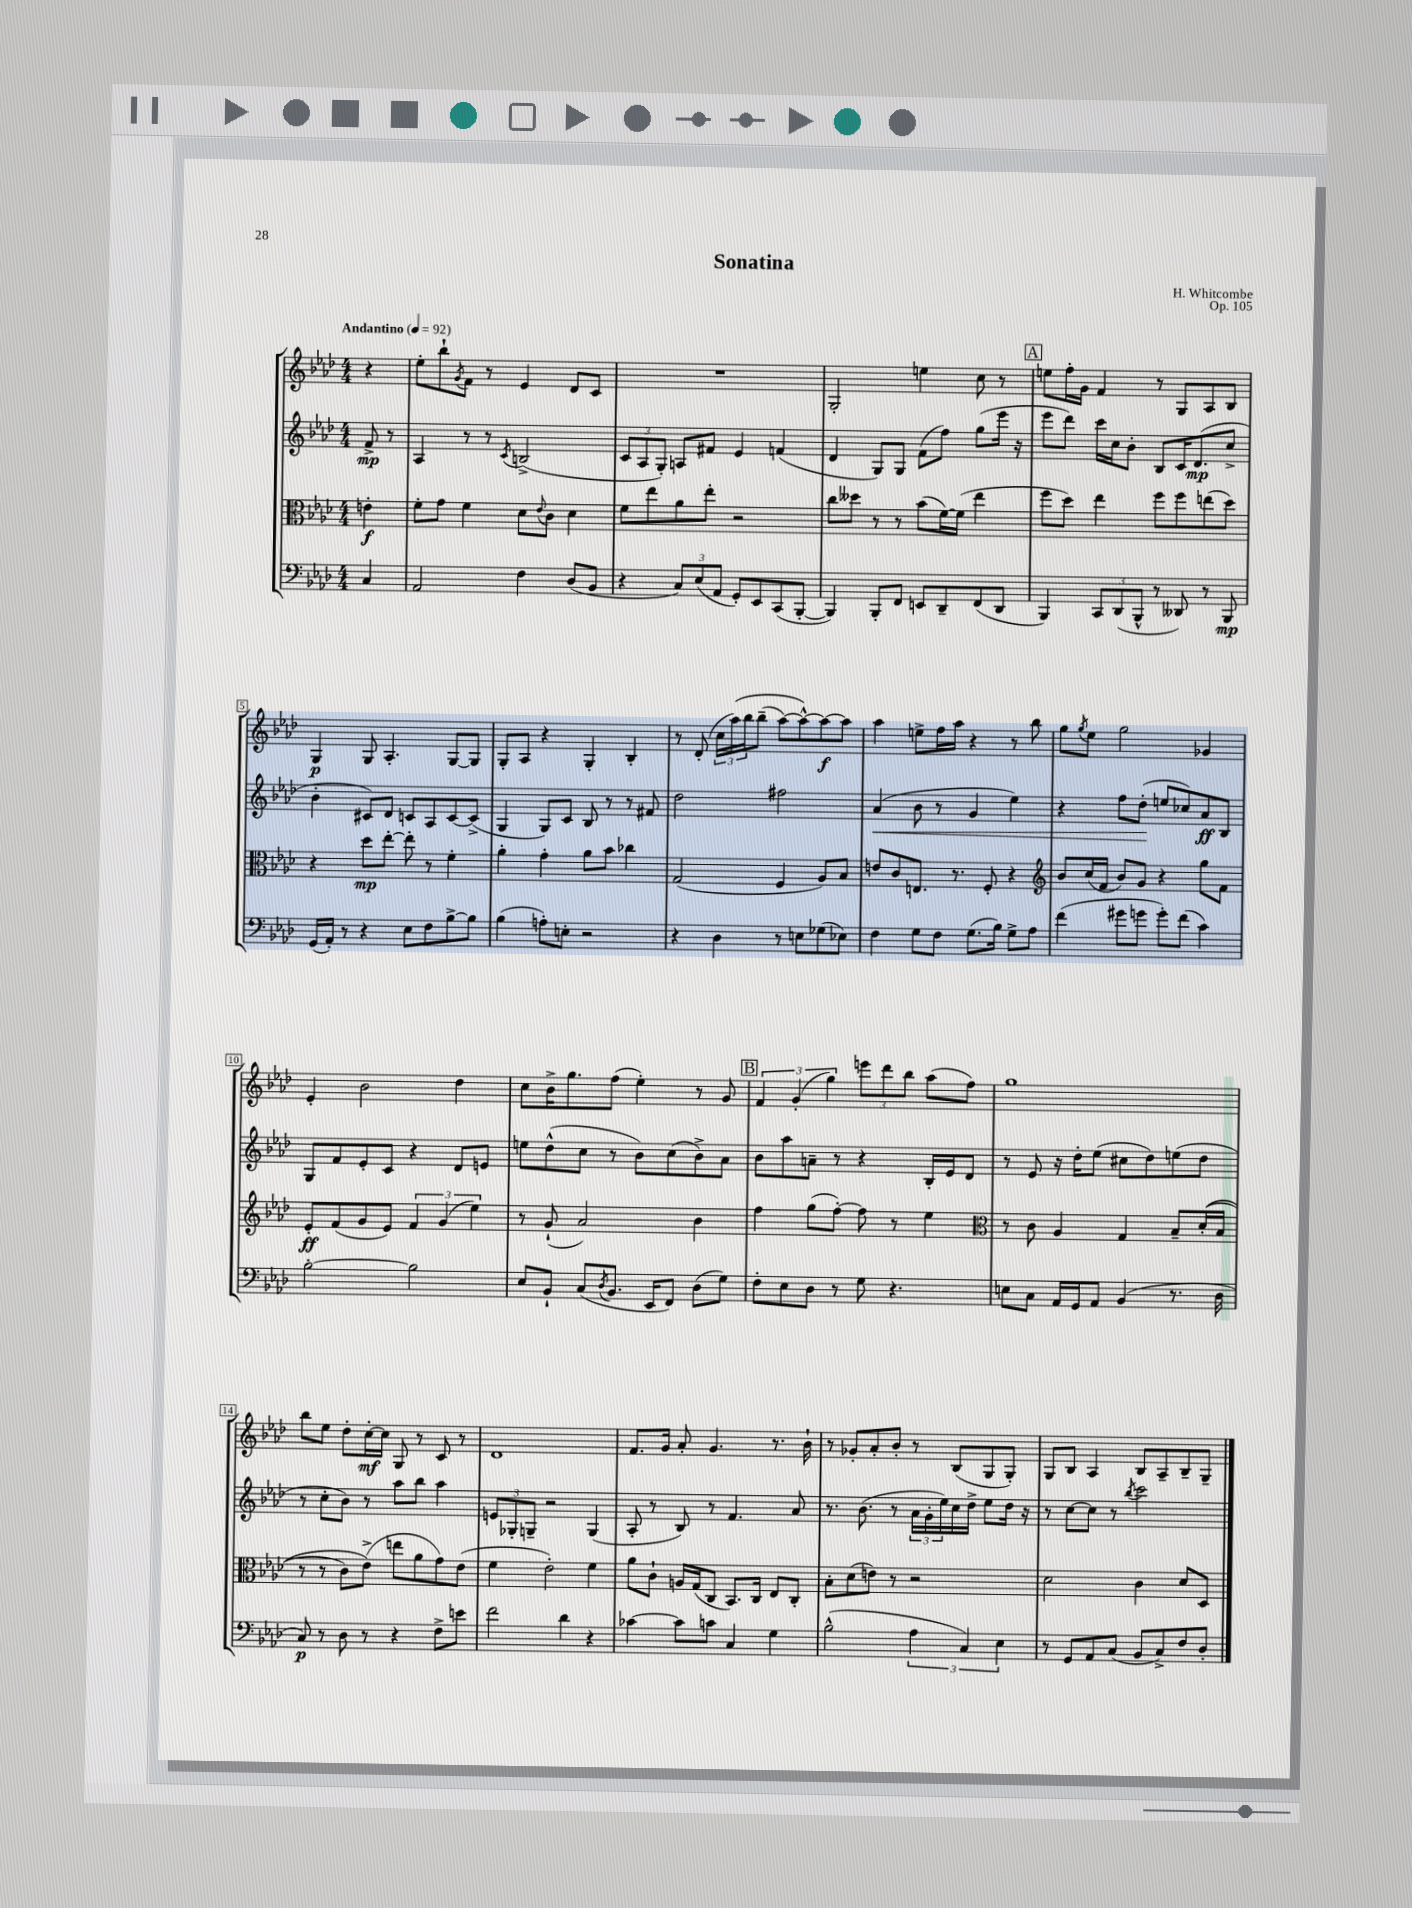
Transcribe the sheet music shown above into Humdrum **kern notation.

**kern	**dynam	**kern	**dynam	**kern	**dynam	**kern	**dynam
*part4	*part4	*part3	*part3	*part2	*part2	*part1	*part1
*staff4	*staff4	*staff3	*staff3	*staff2	*staff2	*staff1	*staff1
*clefF4	*	*clefC3	*	*clefG2	*	*clefG2	*
*k[b-e-a-d-]	*	*k[b-e-a-d-]	*	*k[b-e-a-d-]	*	*k[b-e-a-d-]	*
*M4/4	*	*M4/4	*	*M4/4	*	*M4/4	*
*MM92	*	*MM92	*	*MM92	*	*MM92	*
=	=	=	=	=	=	=	=
!	!	!	!	!	!	!LO:TX:a:B:t=Andantino	!
4C/	.	4en'\	f	8f^/	mp	4r	.
.	.	.	.	8r	.	.	.
=1	=1	=1	=1	=1	=1	=1	=1
2AA-/	.	8f'\L	.	4A-/	.	8ee-'\L	.
.	.	8g\J	.	.	.	8bb-`\	.
.	.	.	.	.	.	8qg/	.
.	.	4f\	.	8r	.	8f\J	.
.	.	.	.	8r	.	8r	.
.	.	.	.	8qc/	.	.	.
4F\	.	8d-\L	.	(2Bn^/	.	4e-/	.
.	.	8qqe-/	.	.	.	.	.
.	.	8c\J	.	.	.	.	.
(8D-/L	.	4d-\	.	.	.	8d-/L	.
8BB-/J	.	.	.	.	.	8c/J	.
=2	=2	=2	=2	=2	=2	=2	=2
4r	.	8f\L	.	12c/L	.	1r	.
.	.	.	.	12A-/	.	.	.
.	.	8ee-\	.	.	.	.	.
.	.	.	.	12G'/J)	.	.	.
12C/L)	.	8a-\	.	8An/L	.	.	.
(12E-/	.	.	.	.	.	.	.
.	.	8ee-'\J	.	8f#X/J	.	.	.
12AA-/J	.	.	.	.	.	.	.
8GG'/L)	.	2r	.	4e-/	.	.	.
8EE-/	.	.	.	.	.	.	.
(8CC/	.	.	.	(4fn/	.	.	.
[8BBB-'/J	.	.	.	.	.	.	.
=3	=3	=3	=3	=3	=3	=3	=3
4BBB-/])	.	8cc\L	.	4d-/	.	2G'/	.
.	.	8dd--X\J	.	.	.	.	.
8BBB-'/L	.	8r	.	8G/L)	.	.	.
8FF/J	.	8r	.	8G/J	.	.	.
8EEn/L	.	(8b-\L	.	(8f\L	.	4een\	.
8DD-~/	.	[16f\L)	.	8ff\J)	.	.	.
.	.	(16f\JJ]	.	.	.	.	.
(8FF/	.	4ee-\	.	(8gg\L	.	8cc\	.
8DD-/J	.	.	.	16eee-\Jk	.	8r	.
.	.	.	.	16r	.	.	.
!!LO:REH:place=s1:t=A
=4	=4	=4	=4	=4	=4	=4	=4
4BBB-/)	.	8ff\L	.	8eee-\L	.	8een\L	.
.	.	8dd-\J)	.	8ddd-\J)	.	16ff'\L	.
.	.	.	.	.	.	16g\JJ	.
12CC/L	.	4ee-\	.	16ccc\LL	.	4f/	.
.	.	.	.	16cc\J	.	.	.
(12DD-/	.	.	.	.	.	.	.
.	.	.	.	8b-'\J	.	.	.
12BBB-^^/J	.	.	.	.	.	.	.
8r	.	8ff\L	.	8B-/L	.	8r	.
8DD--X/)	.	8ff\	.	16c/K	.	8G/L	.
.	.	.	.	(8.d-/	mp	.	.
8r	.	(8een\	.	.	.	8A-/	.
8BBB-/	mp	8dd-\J)	.	8cc^/J	.	8B-/J	.
!!LO:LB:g=z
=5	=5	=5	=5	=5	=5	=5	=5
(16GG/LL	.	4r	.	4b-'\	.	4G/	p
16AA-'/JJ)	.	.	.	.	.	.	.
8r	.	.	.	.	.	.	.
4r	.	8dd-\L	mp	8c#X/L)	.	8G/	.
.	.	[8ee-'\J	.	8d-/J	.	4.A-'/	.
8E-\L	.	8ee-'\]	.	8cn/L	.	.	.
8F\	.	8r	.	8A-/	.	.	.
[8B-^\	.	4f'\	.	[8c/	.	[8G/L	.
8B-\J]	.	.	.	(8c^/J]	.	8G/J]	.
=6	=6	=6	=6	=6	=6	=6	=6
(4B-\	.	4a-'\	.	4G/	.	8G'/L	.
.	.	.	.	.	.	8A-/J	.
8An'\L)	.	4g'\	.	8G/L)	.	4r	.
8En'\J	.	.	.	8c/J	.	.	.
2r	.	8a-\L	.	8B-/	.	4G'/	.
.	.	8b-\J	.	8r	.	.	.
.	.	4cc-X\	.	8r	.	4B-'/	.
.	.	.	.	8f#X/	.	.	.
=7	=7	=7	=7	=7	=7	=7	=7
4r	.	(2G/	.	2dd-\	.	8r	.
.	.	.	.	.	.	(8d-'/	.
4D-\	.	.	.	.	.	24cc\LL	.
.	.	.	.	.	.	(24aa-\)	.
.	.	.	.	.	.	24bb-\J	.
.	.	.	.	.	.	(8bb-~\J	.
8r	.	4F/	.	2ff#X\	.	[8aa-\L)	.
8En\L	.	.	.	.	.	8aa-^^\_)	.
(8G-X\	.	8A-/L)	.	.	.	8aa-\_	f
8E-X\J)	.	8B-/J	.	.	.	8aa-\J]	.
=8	=8	=8	=8	=8	=8	=8	=8
!	!	!	!	!	!LO:HP:b	!	!
4F\	.	8en/L	.	(4a-/	<	4aa-\	.
.	.	8c/	.	.	.	.	.
8G\L	.	8.En/J	.	8b-\	.	8een^\L	.
8F\J	.	.	.	8r	.	16ff\L	.
.	.	8.r	.	.	.	16aa-\JJ	.
(8.G\L	.	.	.	4g/	.	4r	.
.	.	8F'/	.	.	.	.	.
16B-\Jk)	.	.	.	.	.	.	.
8G^\L	.	4r	.	4ee-\)	.	8r	.
8A-\J	.	.	.	.	.	8bb-\	.
=9	=9	=9	=9	=9	=9	=9	=9
*	*	*clefG2	*	*	*	*	*
(4f\	.	8b-/L	.	4r	.	8gg\L	.
.	.	.	.	.	.	8qgg/	.
.	.	(16cc/L	.	.	.	8ee-\J	.
.	.	16f/JJ	.	.	.	.	.
8g#X\L	.	8b-/L)	.	8ff\L	.	2gg\	.
8gn\J	.	8g/J	.	(8dd-'\J	.	.	.
8g'\L)	.	4r	.	8een/L	[	.	.
(8f\J	.	.	.	8cc-X/)	.	.	.
4c\)	.	8gg\L	.	8a-/	ff	4g-X/	.
.	.	8f\J	.	8B-/J	.	.	.
!!LO:LB:g=z
=10	=10	=10	=10	=10	=10	=10	=10
[2B-'\	.	8e-'/L	ff	8G/L	.	4e-'/	.
.	.	(8f/	.	8f/	.	.	.
.	.	8g/	.	8e-'/	.	2b-\	.
.	.	8e-/J)	.	8c/J	.	.	.
2B-\]	.	6f/	.	4r	.	.	.
.	.	(6g/	.	.	.	.	.
.	.	.	.	8d-/L	.	4dd-\	.
.	.	6ee-\)	.	.	.	.	.
.	.	.	.	8en/J	.	.	.
=11	=11	=11	=11	=11	=11	=11	=11
8E-/L	.	8r	.	8een\L	.	8cc\L	.
8BB-`/J	.	(8g`/	.	(8dd-^^\	.	16b-^\K	.
.	.	.	.	.	.	8.gg\	.
(8C/L	.	2a-/)	.	8cc\J	.	.	.
8qD-/	.	.	.	.	.	.	.
8.BB-/J	.	.	.	8r	.	(8ff\J	.
.	.	.	.	8b-\L)	.	4ee-'\)	.
16EE-/KL	.	.	.	.	.	.	.
8FF/J)	.	.	.	(8cc\	.	.	.
(8D-\L	.	4b-\	.	8b-^\)	.	8r	.
8G\J)	.	.	.	8a-\J	.	8g/	.
!!LO:REH:place=s1:t=B
=12	=12	=12	=12	=12	=12	=12	=12
8F'\L	.	4ff\	.	8b-\L	.	6f/	.
8E-\	.	.	.	8aa-\	.	.	.
.	.	.	.	.	.	(6g'/	.
8D-\J	.	(8gg\L	.	8an~\J	.	.	.
.	.	.	.	.	.	6gg\)	.
8r	.	[8ff'\J)	.	8r	.	.	.
8G\	.	8ff\]	.	4r	.	12eeen\L	.
.	.	.	.	.	.	12ddd-\	.
4.r	.	8r	.	.	.	.	.
.	.	.	.	.	.	12bb-\J	.
.	.	4ee-\	.	16B-'/LL	.	(8aa-\L	.
.	.	.	.	16e-/J	.	.	.
.	.	.	.	8d-/J	.	8ff\J)	.
=13	=13	=13	=13	=13	=13	=13	=13
*	*	*clefC3	*	*	*	*	*
8En\L	.	8r	.	8r	.	1gg	.
8C\J	.	8c\	.	8e-/	.	.	.
16AA-/LL	.	4A-/	.	16r	.	.	.
16GG/J	.	.	.	16dd-'\KL	.	.	.
8AA-/J	.	.	.	(8ee-\J	.	.	.
(4BB-/	.	4G/	.	8cc#X\L	.	.	.
.	.	.	.	8dd-\)	.	.	.
8.r	.	8B-~/L	.	(8een\	.	.	.
.	.	((16d-'/L	.	8dd-\J	.	.	.
16D-\	.	16B-/JJ	.	.	.	.	.
!!LO:LB:g=z
=14	=14	=14	=14	=14	=14	=14	=14
8C/)	p	8r	.	8r	.	8bb-\L	.
8r	.	8r	.	8cc'\L	.	8ee-\J	.
8D-\	.	8c\L)	.	8b-\J)	.	8dd-'\L	.
8r	.	(8e-^\J)	.	8r	.	[16cc'\L	mf
.	.	.	.	.	.	16cc\JJ]	.
4r	.	8een\L	.	8aa-\L	.	8G/	.
.	.	8a-\	.	8bb-\J	.	8r	.
8F^\L	.	8g\)	.	4aa-\	.	8c/	.
8en\J	.	(8e-\J	.	.	.	8r	.
=15	=15	=15	=15	=15	=15	=15	=15
2f\	.	4f\	.	12en/L	.	1d-	.
.	.	.	.	12G-X'/	.	.	.
.	.	.	.	12Gn~/J	.	.	.
.	.	2e-'\)	.	2r	.	.	.
4d-\	.	.	.	.	.	.	.
4r	.	4f\	.	(4G/	.	.	.
=16	=16	=16	=16	=16	=16	=16	=16
[4c-X\	.	8a-\L	.	8A-'/	.	8.f/L	.
.	.	8c`\J	.	8r	.	.	.
.	.	.	.	.	.	16g/Jk	.
8c-\L]	.	16An/LL	.	8B-/)	.	8a-'/	.
.	.	(16G/J	.	.	.	.	.
8cn\J	.	8C/J	.	8r	.	4.g/	.
4C/	.	8.BB-/L)	.	4.f/	.	.	.
.	.	16C/Jk	.	.	.	.	.
4G\	.	8E-/L	.	.	.	8.r	.
.	.	8C'/J	.	8a-/	.	.	.
.	.	.	.	.	.	16b-`\	.
=17	=17	=17	=17	=17	=17	=17	=17
(2B-^^\	.	8B-'\L	.	8.r	.	8r	.
.	.	(8d-\	.	.	.	8g-X'/L	.
.	.	.	.	(8.b-\	.	.	.
.	.	8en\J)	.	.	.	8a-'/	.
.	.	8r	.	8r	.	8b-'/J	.
6A-\	.	2r	.	24a-\LL	.	8r	.
.	.	.	.	24g'\	.	.	.
.	.	.	.	24ee-\)	.	.	.
.	.	.	.	16cc\	.	(8B-/L	.
6C/)	.	.	.	.	.	.	.
.	.	.	.	16dd-^\JJ	.	.	.
.	.	.	.	8ee-\L	.	8G/	.
6E-\	.	.	.	.	.	.	.
.	.	.	.	16dd-\Jk	.	8G'/J)	.
.	.	.	.	16r	.	.	.
=18	=18	=18	=18	=18	=18	=18	=18
8r	.	2d-\	.	8r	.	8G/L	.
8GG/L	.	.	.	[8cc\L	.	8B-/J	.
8AA-/	.	.	.	8cc\J]	.	4A-/	.
(8C/J	.	.	.	8r	.	.	.
.	.	.	.	8qbb-/	.	.	.
8BB-/L	.	4c\	.	2ccc\	.	8B-/L	.
8C^/)	.	.	.	.	.	8A-~/	.
8F/	.	8d-/L	.	.	.	8B-~/	.
8D-'/J	.	8D-/J	.	.	.	8G~/J	.
==	==	==	==	==	==	==	==
*-	*-	*-	*-	*-	*-	*-	*-
